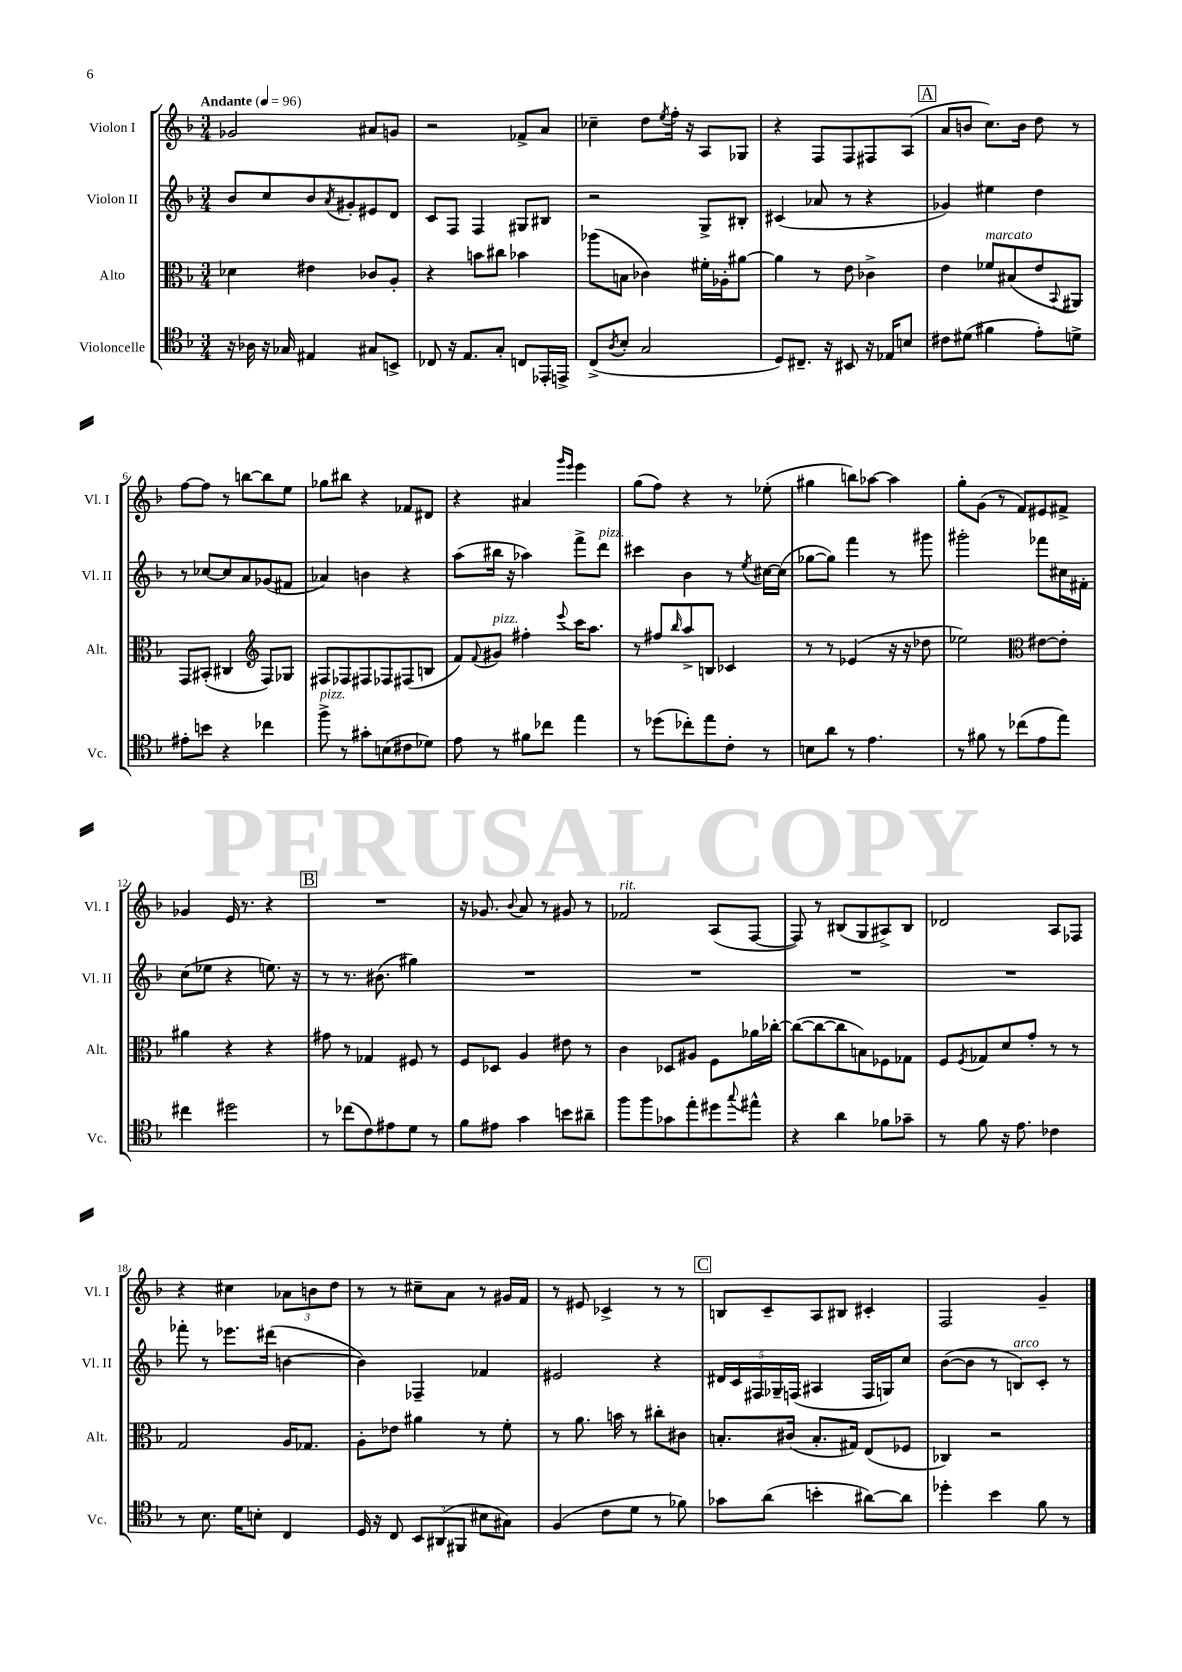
<<
\new StaffGroup <<
\new Staff = "s0" \with { instrumentName = "Violon I" shortInstrumentName = "Vl. I" } {
    \clef treble \key f \major \numericTimeSignature \time 3/4 \tempo "Andante" 4 = 96
    ges'2 ais'8 g'8 |
    r2 fes'8-> a'8 |
    ces''4-- d''8 \acciaccatura { e''8 } f''16-. r16 a8 ges8 |
    r4 f8 f8 fis8 a8( |
    \mark \markup { \box "A" } a'8 b'8 c''8.) b'16 d''8 r8 |
    f''8~ f''8 r8 b''8~ b''8 e''8 |
    ges''8 bis''8 r4 fes'8 dis'8 |
    r4 ais'4 \grace { g'''16 e'''16 } e'''4 |
    g''8( f''8) r4 r8 ees''8-.( |
    gis''4 b''8) aes''8~ aes''4 |
    g''8-. g'8( r8 f'8) eis'8 fis'8-> |
    ges'4 e'16 r8. r4 |
    \mark \markup { \box "B" } R2. |
    r16 ges'8. \appoggiatura { bes'8 } a'8 r8 gis'8 r8 |
    fes'2^\markup { \italic "rit." } a8( f8~ |
    f8) r8 bis8( g8 ais8->) bis8 |
    des'2 a8 fes8 |
    r4 cis''4 \tuplet 3/2 { aes'8 b'8 d''8 } |
    r8 r8 cis''8-- a'8 r8 gis'16 f'16 |
    r8 eis'8 ces'4-> r8 r8 |
    \mark \markup { \box "C" } b8 c'8-- a8 bis8 cis'4-. |
    f2 g'4-- \bar "|." |
}
\new Staff = "s1" \with { instrumentName = "Violon II" shortInstrumentName = "Vl. II" } {
    \clef treble \key f \major \numericTimeSignature \time 3/4
    bes'8 c''8 bes'8 \acciaccatura { a'8 } gis'8-. eis'8 d'8 |
    c'8 f8 f4 gis8 bis8 |
    r2 g8-> bis8-. |
    cis'4( aes'8 r8 r4 |
    \mark \markup { \box "A" } ges'4) eis''4 d''4 |
    r8 ces''8~ ces''8 a'8 ges'8( fis'8 |
    aes'4) b'4 r4 |
    a''8( bis''16 r16 aes''4) f'''8-> d'''8^\markup { \italic "pizz." } |
    cis'''4 bes'4 r8 \acciaccatura { e''8 } cis''16~ cis''16( |
    ges''8~ ges''8) f'''4 r8 gis'''8 |
    gis'''2-. fes'''8 cis''16 fis'16-. |
    c''8( ees''8 r4 e''8.) r16 |
    \mark \markup { \box "B" } r8 r8. bis'8.( gis''4) |
    R2. |
    R2. |
    R2. |
    R2. |
    fes'''8-. r8 ees'''8. dis'''16( b'4~ |
    b'4) fes4-- fes'4 |
    eis'2 r4 |
    \mark \markup { \box "C" } \tuplet 5/4 { dis'16 c'16 fis16 ges16-- f16( } ais4 f16 g16) c''8 |
    bes'8~( bes'8 r8 b8^\markup { \italic "arco" }) c'8-. r8 \bar "|." |
}
\new Staff = "s2" \with { instrumentName = "Alto" shortInstrumentName = "Alt." } {
    \clef alto \key f \major \numericTimeSignature \time 3/4
    des'4 eis'4 ces'8 a8-. |
    r4 b'8 cis''8 bes'4 |
    aes''8( b8 ces'4) fis'16-. aes16-. ais'8~ |
    ais'4 r8 e'8 ces'4-> |
    \mark \markup { \box "A" } e'4 fes'8^\markup { \italic "marcato" } bis8( e'8 \appoggiatura { bes,8 } ais,8) |
    g,8 bis,8-.( cis4 \clef treble f8) ges8 |
    fis8 fes8 fis8 fes8 fis8( b8 |
    f'8) \appoggiatura { f'8 } gis'8^\markup { \italic "pizz." } fis''4-. \appoggiatura { e'''8 } c'''16 a''8. |
    r8 fis''8 \grace { bes''16 } a''8-> b8 ces'4 |
    r8 r8 ees'4( r16 r16 des''8 |
    ees''2) \clef alto eis'8~ eis'8-. |
    ais'4 r4 r4 |
    \mark \markup { \box "B" } gis'8 r8 ges4 fis8 r8 |
    f8 des8 a4 eis'8 r8 |
    c'4 des8 ais8 f8 aes'16 ces''16~-. |
    ces''8~( ces''8~ ces''8 b8) fes8 ges8 |
    f8 \acciaccatura { f8 } ges8 d'8 g'8-. r8 r8 |
    g2 a16 ges8. |
    a8-. ees'8 ais'4 r8 f'8-. |
    r8 a'8. b'16 r8 cis''8-. cis'8 |
    \mark \markup { \box "C" } b8.-. cis'16( b8.-. gis16) e8( fes8 |
    ces4) r2 \bar "|." |
}
\new Staff = "s3" \with { instrumentName = "Violoncelle" shortInstrumentName = "Vc." } {
    \clef tenor \key f \major \numericTimeSignature \time 3/4
    r16 aes16 r16 ges16 eis4 gis8 b,8-> |
    ces8 r16 e8. g8-. c8 ees,16-. e,16-> |
    c8->( \acciaccatura { a8 } bes8-. g2 |
    d8) cis8.-- r16 bis,8 r16 ees16 b8 |
    \mark \markup { \box "A" } cis'8 dis'8( fis'4 e'8-.) d'8-> |
    eis'8-. b'8 r4 ces''4 |
    f''8->^\markup { \italic "pizz." } r8 gis'8-. b8( cis'8 des'8) |
    e'8 r8 fis'8 ces''8 e''4 |
    r8 des''8( ces''8-.) e''8 c'8-. r8 |
    b8 a'8 r8 e'4. |
    r8 fis'8 r8 ces''8( e'8 e''8) |
    cis''4 dis''2 |
    \mark \markup { \box "B" } r8 ces''8( c'8) eis'8 d'8 r8 |
    f'8 eis'8 g'4 b'8 ais'8-- |
    f''8 f''8 ges'8 e''8-. dis''8 \appoggiatura { g''8 } eis''8-^ |
    r4 a'4 fes'8 ges'8-- |
    r8 f'8 r16 e'8. ces'4 |
    r8 bes8. d'16 b8-. c4 |
    d16 r16 c8 \tuplet 3/2 { bes,8 ais,8( fis,8 } bis8 gis8) |
    f4( c'8 d'8 r8 fes'8) |
    \mark \markup { \box "C" } ges'8 a'8( b'4-. ais'8~) ais'8 |
    des''4-. bes'4 f'8 r8 \bar "|." |
}
>>
>>
